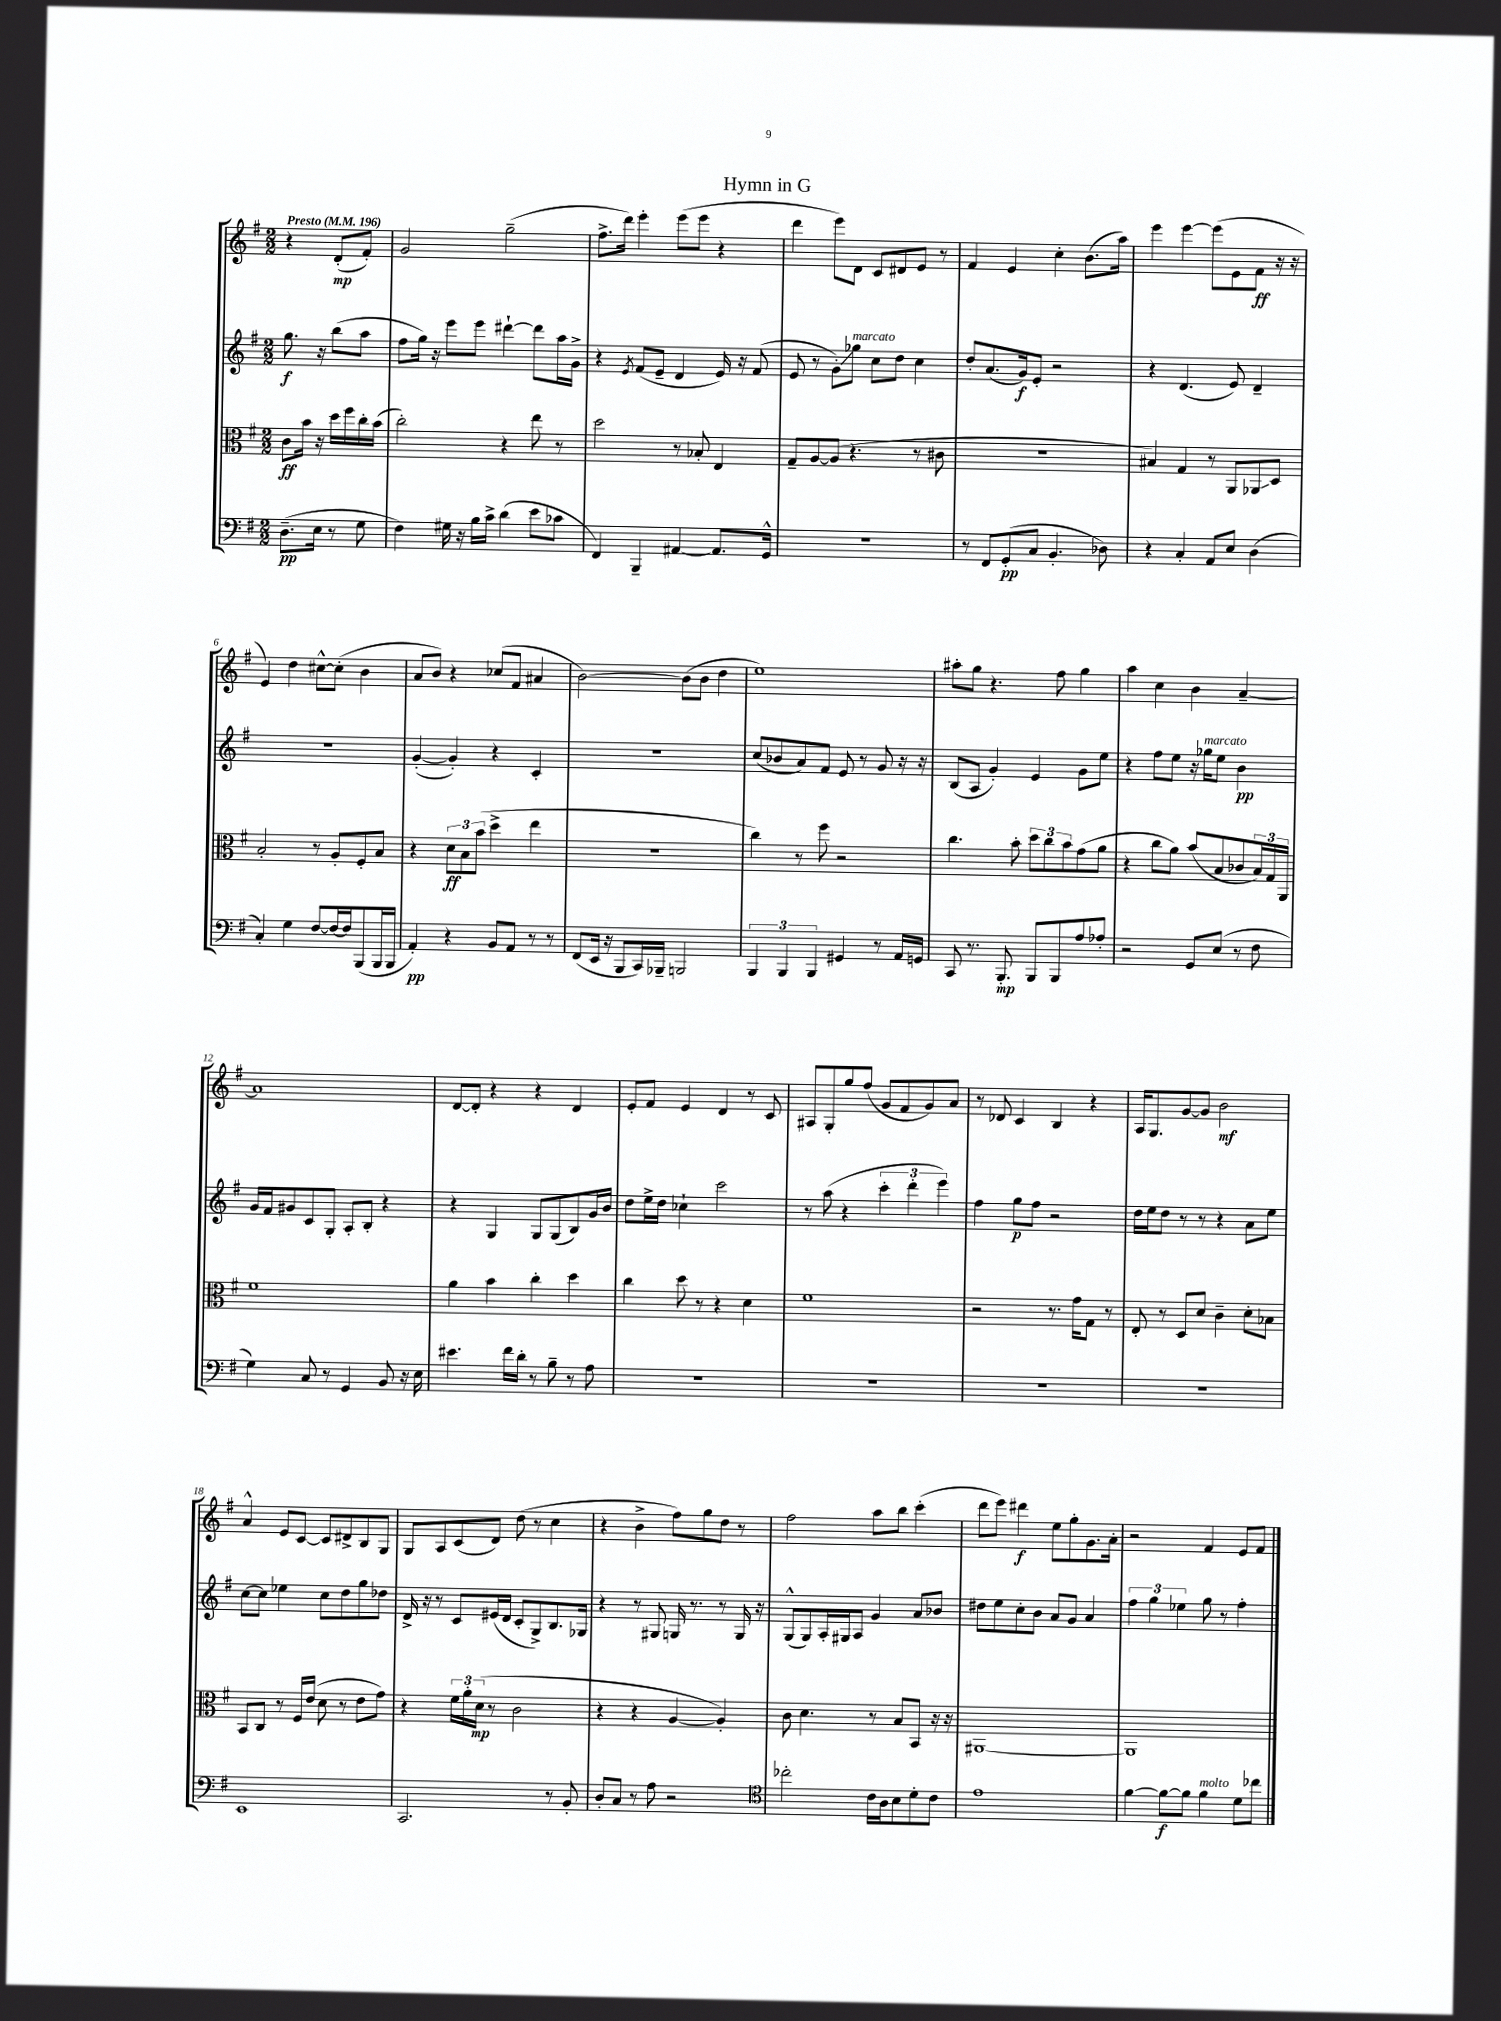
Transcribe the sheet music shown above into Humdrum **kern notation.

**kern	**kern	**kern	**kern
*staff4	*staff3	*staff2	*staff1
*clefF4	*clefC3	*clefG2	*clefG2
*k[f#]	*k[f#]	*k[f#]	*k[f#]
*M2/2	*M2/2	*M2/2	*M2/2
*MM196	*MM196	*MM196	*MM196
(8.D~	8c	8.gg	4r
.	16b	.	.
16E	16r	16r	.
8r	16dd	(8bb	(8d'
.	16ff#	.	.
8G	16cc'	8aa	8f#')
.	(16b	.	.
=	=	=	=
4F#)	2cc')	8ff#	2g
.	.	16gg)	.
.	.	16r	.
16G#	.	8eee	.
16r	.	.	.
16B	.	8eee	.
16c^	.	.	.
(4d	4r	[4ddd#`	(2gg~
8e	8ee	8ddd#]	.
8c-	8r	16aa	.
.	.	16g^	.
=	=	=	=
4FF#)	2dd	4r	8.ff#^
.	.	.	16ddd)
.	.	8qe	.
4BBB~	.	(8f#	4eee'
.	.	8e~	.
[4AA#	8r	4d	(8eee
.	8B-'	.	8eee
8.AA#]	4E	16e)	4r
.	.	16r	.
.	.	(8f#	.
16GG^^	.	.	.
=	=	=	=
1r	8G~	8e	4ddd
.	[8A	8r	.
.	(8A]	8g')	8eee)
.	4.r	8gg-	8d
.	.	8cc	8c
.	.	8dd	8d#
.	8r	4cc	8e
.	8c#	.	8r
=	=	=	=
8r	1r	8dd'	4f#
8FF#	.	(8.a	.
(8GG'	.	.	4e
.	.	16g)	.
8C	.	8e'	.
4.BB'	.	2r	4cc'
.	.	.	(8.b
8D-)	.	.	.
.	.	.	16aa)
=	=	=	=
4r	4B#)	4r	4eee
4C'	4G	(4.d	[4eee
8AA	8r	.	(8eee]
8E	8AA	8e)	8e
(4D	8AA-	4d~	8f#
.	8D	.	16r
.	.	.	16r
=	=	=	=
4C')	2B'	1r	4e)
4G	.	.	4dd
[8F#	8r	.	[8cc#^^
16F#_	8A'	.	(8cc#']
16F#]	.	.	.
(8BBB	8F#'	.	4b
16BBB	8B	.	.
16BBB	.	.	.
=	=	=	=
4AA')	4r	([4g'	8a
.	.	.	8b)
4r	12d	4g'])	4r
.	12B	.	.
.	(12b	.	.
8BB	4dd^	4r	(8cc-
8AA	.	.	8f#
8r	4ee	4c'	4a#
8r	.	.	.
=	=	=	=
(8FF#	1r	1r	[2b)
16EE	.	.	.
16r	.	.	.
8BBB	.	.	.
16CC)	.	.	.
16BBB-~	.	.	.
2BBB	.	.	(8b]
.	.	.	8b
.	.	.	4dd
=	=	=	=
6BBB	4cc)	(8cc	1ee)
.	.	8b-	.
6BBB	.	.	.
.	8r	8a)	.
6BBB	.	.	.
.	8ff#	8f#	.
4GG#	2r	8e	.
.	.	8r	.
8r	.	8g	.
16AA	.	16r	.
16GG	.	16r	.
=	=	=	=
8CC	4.cc	(8B	8aa#'
8.r	.	8A	8gg
.	.	4g')	4.r
8.BBB'	.	.	.
.	8b'	.	.
8BBB	12dd	4e	.
.	12cc	.	.
8BBB	.	.	8ff#
.	12b	.	.
8A	(8g	8g	4gg
8A-'	8a	8ee	.
=	=	=	=
2r	4r	4r	4aa
.	8cc	8ff#	4cc
.	8a)	8ee	.
8GG	(8b	16r	4b
.	.	16gg-	.
(8E	8B	8ee	.
8r	8c-	4b	[4a~
8F#	24B)	.	.
.	24G	.	.
.	24AA	.	.
=	=	=	=
4G)	1f#	16g	1a]
.	.	16f#	.
.	.	8g#	.
8C	.	8c	.
8r	.	8G'	.
4GG	.	8A'	.
.	.	8B'	.
8BB	.	4r	.
16r	.	.	.
16E	.	.	.
=	=	=	=
4.e#	4a	4r	[8d
.	.	.	8d']
.	4b	4G	4r
16f#	.	.	.
16d'	.	.	.
8r	4cc'	8G	4r
8B~	.	(8G	.
8r	4dd	8B)	4d
8A	.	16g	.
.	.	16b	.
=	=	=	=
1r	4cc	8dd	8e'
.	.	16ee^	8f#
.	.	16dd	.
.	8dd	4cc-`	4e
.	8r	.	.
.	4r	2ccc	4d
.	4d	.	8r
.	.	.	8c
=	=	=	=
1r	1f#	8r	8A#
.	.	(8aa	8G'
.	.	4r	8gg
.	.	.	(8ff#
.	.	6ccc'	8g
.	.	.	8f#
.	.	6ddd'	.
.	.	.	8g)
.	.	6eee)	.
.	.	.	8a
=	=	=	=
1r	2r	4ff#	8r
.	.	.	8d-
.	.	8gg	4c
.	.	8ff#	.
.	8.r	2r	4B
.	16g	.	.
.	8G	.	4r
.	8r	.	.
=	=	=	=
1r	8E'	16dd	16A
.	.	16ee	8.G
.	8r	8dd	.
.	8D	8r	[8g
.	8d	8r	8g]
.	4c~	4r	2b
.	8d'	8a	.
.	8B-	8ee	.
=	=	=	=
1EE	8BB	[8cc	4a^^
.	8C	8cc]	.
.	8r	4ee-	8e
.	16F#	.	[8c
.	(16e	.	.
.	8d	8cc	8c]
.	8r	8dd	8d#^
.	8e	8gg	8B
.	8g)	8dd-	8G
=	=	=	=
2.CC	4r	16d^	8G
.	.	16r	.
.	.	8r	8A
.	24f#	8c	(8c
.	24a'	.	.
.	(24d	.	.
.	8r	(16e#	8d)
.	.	16d	.
.	2c	8c'	(8dd
.	.	8G^)	8r
8r	.	8.B	4cc
8BB'	.	.	.
.	.	16G-	.
=	=	=	=
8D'	4r	4r	4r
8C	.	.	.
8r	4r	8r	4b^
8A	.	8G#	.
2r	[4A	16G	8ff#)
.	.	8.r	.
.	.	.	8gg
.	4A'])	8r	8dd
.	.	16G	8r
.	.	16r	.
=	=	=	=
*clefC4	*	*	*
2cc-'	8c	(8G^^	2ff#
.	4.d	8G)	.
.	.	16A'	.
.	.	16G#	.
.	.	8A	.
16c	8r	4g	8aa
16A	.	.	.
8B	8B	.	8bb
8d'	8BB	8a	(4ccc'
8c	16r	8b-	.
.	16r	.	.
=	=	=	=
1e	[1AA#	8dd#	8ddd
.	.	8ee	8eee)
.	.	8cc'	4ddd#
.	.	8b	.
.	.	8a	8ee
.	.	8g	8gg'
.	.	4a	8.g
.	.	.	16a'
=	=	=	=
[4f#	1AA#]	6ff#	2r
.	.	6gg	.
8f#_	.	.	.
.	.	6ee-	.
8f#]	.	.	.
4f#	.	8gg	4f#
.	.	8r	.
8d	.	4ff#'	8e
8cc-	.	.	8f#
==	==	==	==
*-	*-	*-	*-
